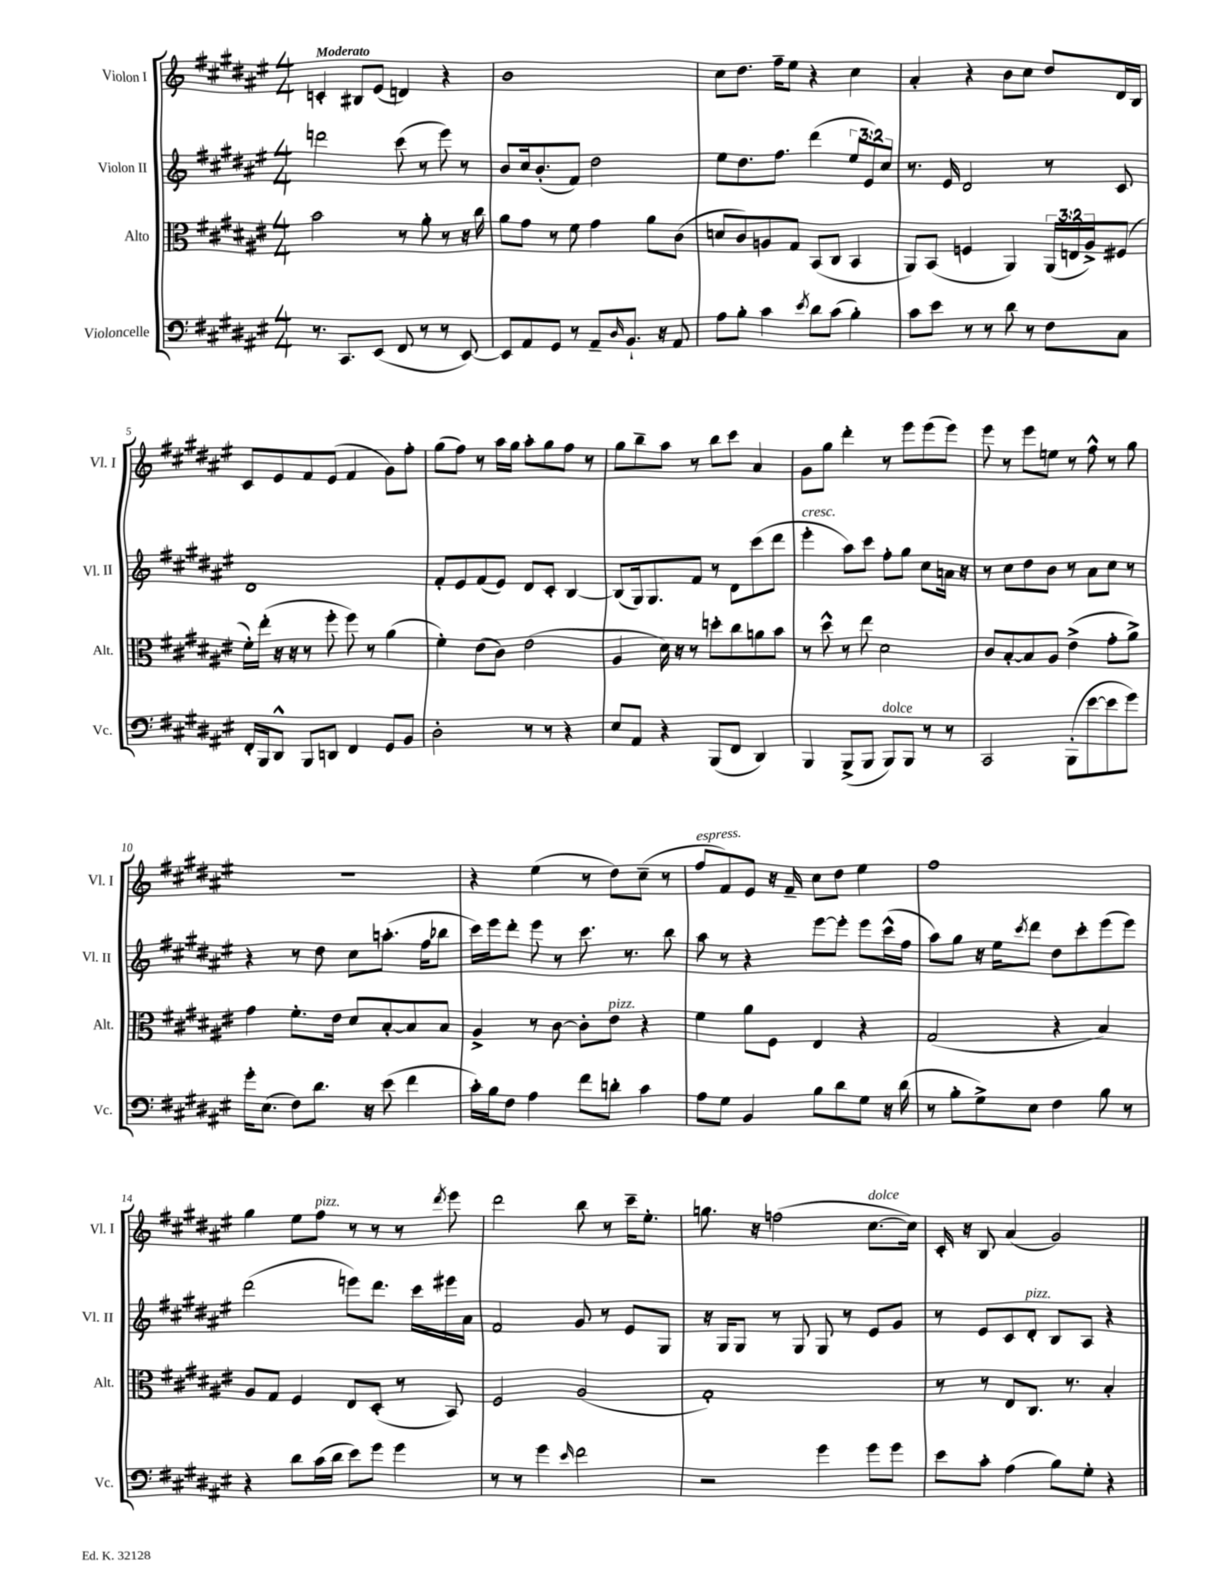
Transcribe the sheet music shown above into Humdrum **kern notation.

**kern	**kern	**kern	**kern
*staff4	*staff3	*staff2	*staff1
*clefF4	*clefC3	*clefG2	*clefG2
*k[f#c#g#d#a#e#]	*k[f#c#g#d#a#e#]	*k[f#c#g#d#a#e#]	*k[f#c#g#d#a#e#]
*M4/4	*M4/4	*M4/4	*M4/4
8.r	2b\	2ddd\	4c'/
8.CC#/L	.	.	.
.	.	.	8B#/L
(8EE#/J	.	.	(8e#/J
8FF#/	8r	(8ccc#\	4d/)
8r	8a#'\	8r	.
8r	8r	8eee#\)	4r
[8EE#/)	16r	8r	.
.	16cc#\	.	.
=	=	=	=
8EE#/]L	8a#\L	8b/L	1b
8AA#/	8g#\J	16cc#/k	.
.	.	(8.b'/	.
8GG#/J	8r	.	.
8r	8f#\	8f#/J)	.
8AA#~/L	4g#\	2dd#\	.
16qqD#/	.	.	.
8.BB`/J	.	.	.
.	8a#\L	.	.
16r	.	.	.
8AA#/	(8c#\J	.	.
=	=	=	=
8A#\L	8d/L	8ee#\L	8cc#\L
8B'\J	8c#/)	8.dd#\	8.dd#\J
4c#\	8A/	.	.
.	.	8.ff#\J	16ff#~\LK
.	8G#/J	.	8ee#\J
8qe#/	.	.	.
8d#\L	(8BB/L	(4ddd#\	4r
(8c#\J	8C#/J	.	.
4B'\)	4BB/	12ee#/L	4cc#\
.	.	12e#/)	.
.	.	12cc#/J	.
=	=	=	=
8c#\L	8AA#/L)	8.r	4a#'/
8e#\J	(8BB/J	.	.
.	.	16e#/	.
8r	4F/	2d#/	4r
8r	.	.	.
8d#\	4AA#/)	.	8b\L
8r	.	.	8cc#\J
8F#\L	(24AA#/LL	8r	8dd#/L
.	24E/	.	.
.	24A#^/J)	.	.
8C#\J	(8F#/J	8c#/	16d#/L
.	.	.	16B/JJ
=	=	=	=
16FF#'/LL	16f#'\LL)	1d#	8c#/L
16BBB/J	(16ee#'\JJ	.	.
8DD#^^/J	16r	.	8e#/
.	16r	.	.
8BBB/L	8r	.	8f#/
8DD/J	8ff#'\	.	(8e#/J
4FF#/	8ff#\)	.	4f#/
.	8r	.	.
8GG#/L	(4a#\	.	8g#\L)
8BB/J	.	.	8ff#'\J
=	=	=	=
2D#'\	4f#'\)	8f#'/L	(8gg#\L
.	.	8e#/	8ff#\J)
.	(8e#\L	(8f#/	8r
.	8c#\J)	8e#/J)	16aa#\LL
.	.	.	16gg#\JJ
8r	(2e#\	8d#/L	8aa#'\L
8r	.	8c#'/J	8gg#\
4r	.	[4B/	8ff#\J
.	.	.	8r
=	=	=	=
8E#/L	4A#/	(8B/]L	8gg#\L
8AA#/J	.	16G#/k)	8bb~\
.	.	8.G#/	.
4r	16d#\)	.	8aa#\J
.	16r	.	.
.	8r	8f#/J	8r
(8BBB/L	8dd'\L	8r	8bb\L
8FF#/J	8cc#\	8d#\L	8ccc#\J
4DD#/)	8a\	(8ccc#\	4a#/
.	8b\J	8ddd#\J	.
=	=	=	=
4BBB/	8r	4eee#'\	8g#\L
.	8dd#^^\	.	8gg#\J
(8BBB^/L	8r	8aa#\L)	4ddd#'\
8BBB/J	8ee#\	8ccc#\J	.
8BBB/L)	2d#\	8ff#'\L	8r
8BBB/J	.	8gg#\J	8eee#\L
8r	.	8cc#\L	(8eee#\
8r	.	16a\Jk	8eee#\J)
.	.	16r	.
=	=	=	=
2CC#/	8c#/L	8r	8eee#\
.	[8B'/	8cc#\L	8r
.	8B/]	8dd#\	8eee#\L
.	8A#/J	8b\J	8ee\J
(8BBB'\L	(4e#^\	8r	8r
[8e#\	.	8a#\L	8ff#^^\
8e#\]	8g#'\L	8cc#\J	8r
8g#\J)	8a#^\J)	8r	8gg#\
=	=	=	=
16g#'\LK	4g#\	4r	1r
(8.E#\J	.	.	.
8F#\L)	8.f#'\L	8r	.
8.d#\J	.	8dd#\	.
.	16e#\Jk	.	.
.	8d#/L	8cc#\L	.
16r	.	.	.
(8e#\	[8B'/	(8.aa'\J	.
4f#\	8B/]	.	.
.	.	16ff#\LK	.
.	8B/J	8bb-\J	.
=	=	=	=
16c#'\LL)	4A#^/	16ccc#\LL)	4r
16B\J	.	16eee#\J	.
8F#\J	.	8ddd#'\J	.
4A#\	8r	8eee#\	(4ee#\
.	[8c#\	8r	.
8f#\L	8c#'\]L	8.ccc#\	8r
8d'\J	8e#\J	.	8dd#\L)
.	.	8.r	.
4c#\	4r	.	(8cc#~\J
.	.	8bb\	8r
=	=	=	=
8A#\L	4f#\	8aa#\	8ff#/L
8G#\J	.	8r	8f#/)
4BB/	8a#\L	4r	8e#/J
.	8F#\J	.	16r
.	.	.	16f#~/
8B\L	4E#/	[8eee#\L	8cc#\L
8d#\	.	8eee#'\]J	8dd#\J
8G#\J	4r	8eee#\L	4ee#\
16r	.	(16ccc#^^\L	.
(16d#\	.	16ff#\JJ	.
=	=	=	=
8r	(2G#/	8aa#\L)	1ff#
8B'\L	.	8gg#\J	.
8G#^\)	.	16r	.
.	.	16ee#\LK	.
.	.	8qccc#/	.
8E#\J	.	8ddd#\J	.
4F#\	4r	8dd#\L	.
.	.	8ccc#'\	.
8B\	4B/)	(8eee#\	.
8r	.	8eee#\J)	.
=	=	=	=
4r	8A#/L	(2ddd#\	4gg#\
.	8G#/J	.	.
8d#\L	4F#/	.	8ee#\L
(16c#\L	.	.	8ff#\J
16d#\JJ	.	.	.
8e#\L)	8E#/L	8eee\L)	8r
8g#\J	(8D#'/J	8.ddd#\J	8r
4g#\	8r	.	8r
.	.	16ccc#\LL	.
.	.	.	8qddd#/
.	8BB/)	16eee#\	8eee#\
.	.	16a#\JJ	.
=	=	=	=
8r	2F#/	2f#/	2ddd#\
8r	.	.	.
4g#\	.	.	.
16qqe#/	.	.	.
2f#\	(2A#/	8g#/	8bb\
.	.	8r	8r
.	.	8e#/L	16ccc#~\LK
.	.	.	8.ee#'\J
.	.	8G#/J	.
=	=	=	=
2r	1G#')	16r	8.gg\
.	.	16G#/LK	.
.	.	8G#/J	.
.	.	.	16r
.	.	8r	(2ff\
.	.	8G#/	.
4g#\	.	8G#/	.
.	.	8r	.
8g#\L	.	8e#/L	[8.cc#\L
8g#\J	.	8g#/J	.
.	.	.	16cc#\]Jk)
=	=	=	=
8e#\L	8r	8r	16c#'/
.	.	.	16r
8c#'\J	8r	8e#/L	8B/
(4A#\	8E#/L	8c#/	(4a#/
.	8.C#/J	8d#'/J	.
8B\L)	.	8B/L	2g#/)
.	8.r	.	.
8G#'\J	.	8A#/J	.
4r	4B'/	4r	.
==	==	==	==
*-	*-	*-	*-
